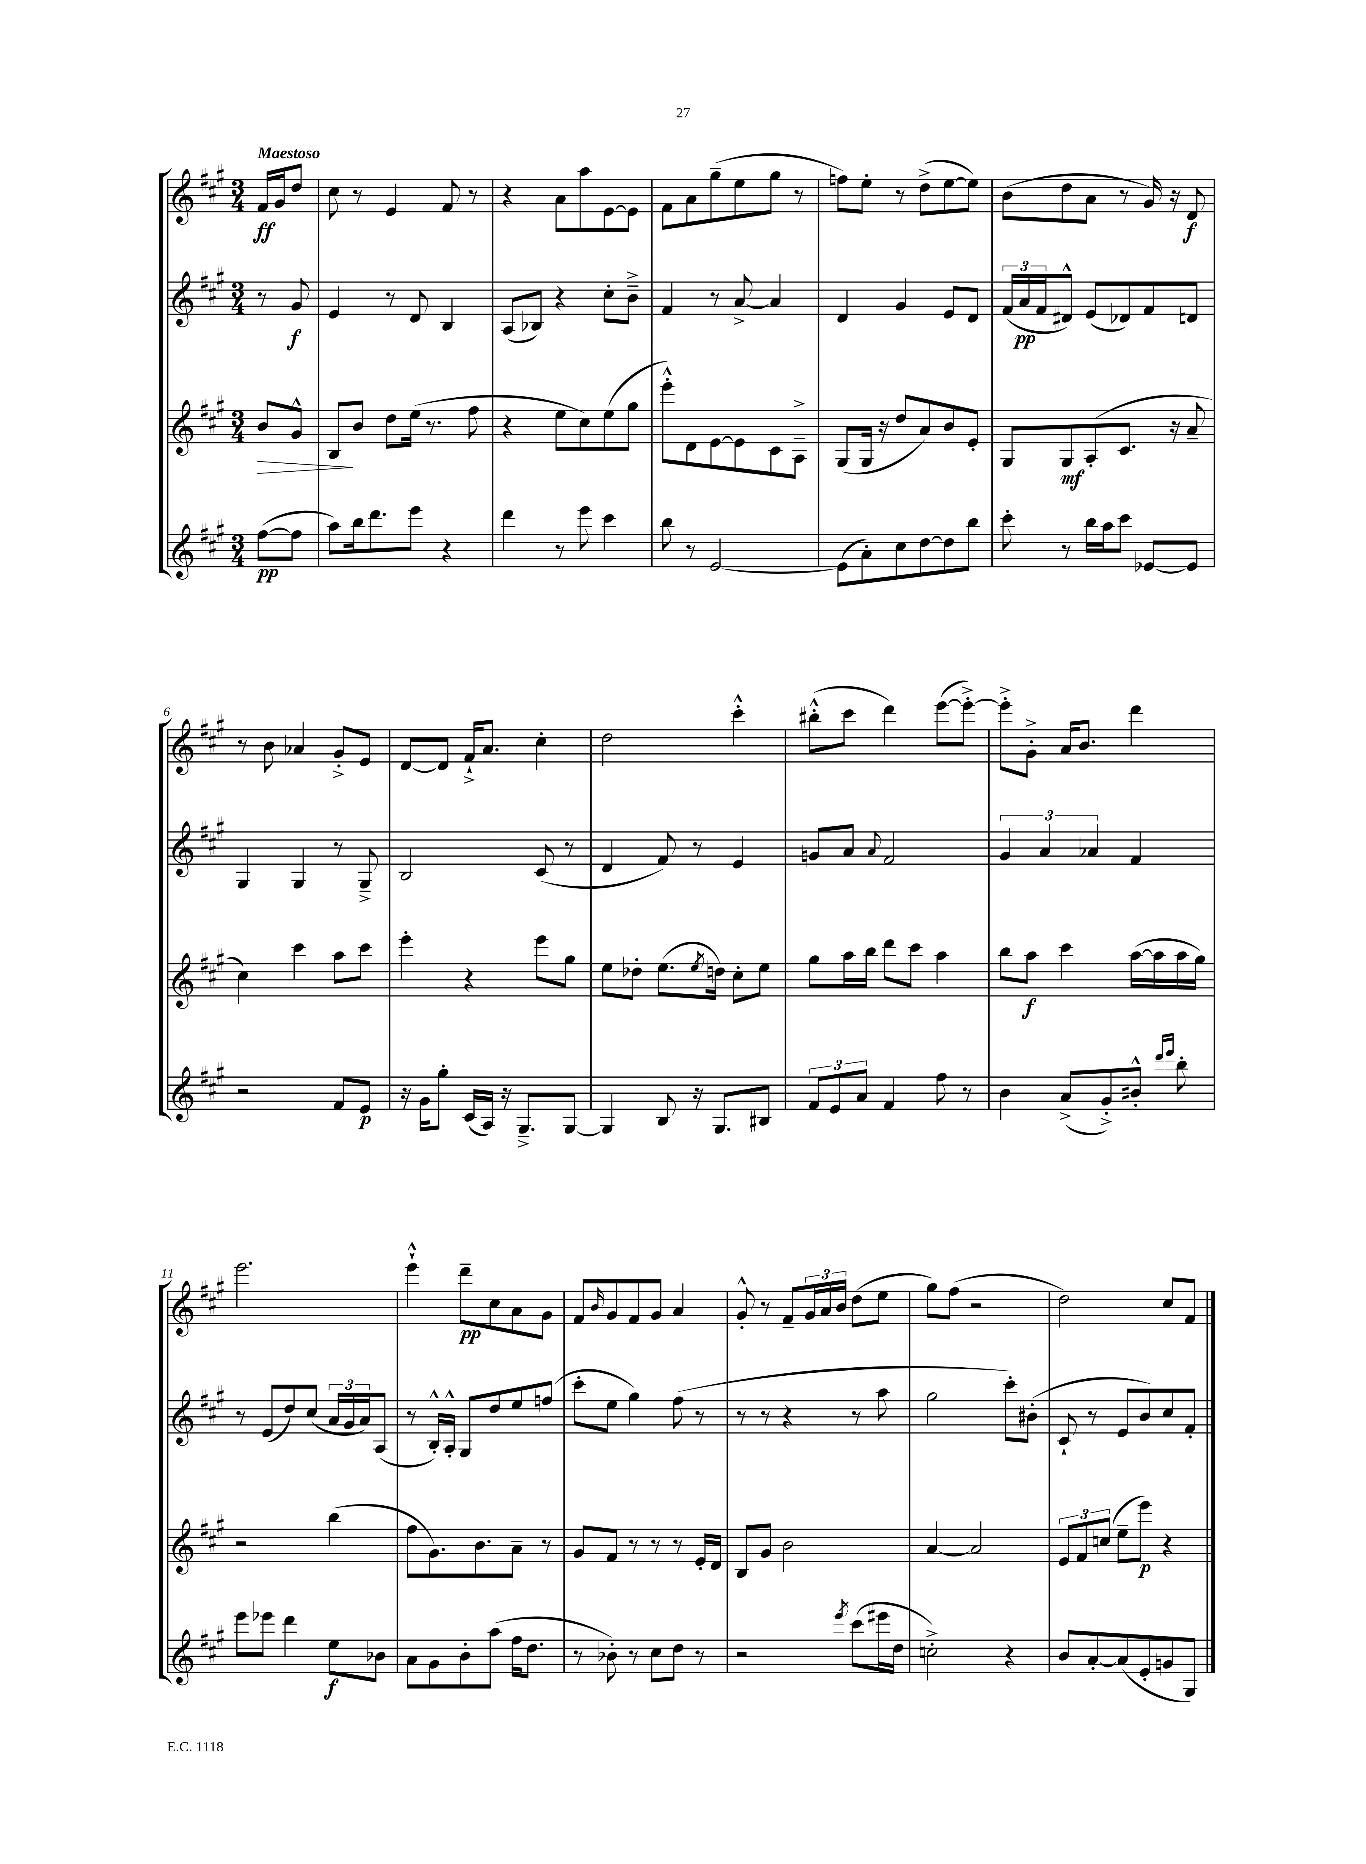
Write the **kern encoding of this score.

**kern	**dynam	**kern	**dynam	**kern	**dynam	**kern	**dynam
*part4	*part4	*part3	*part3	*part2	*part2	*part1	*part1
*staff4	*staff4	*staff3	*staff3	*staff2	*staff2	*staff1	*staff1
*clefG2	*	*clefG2	*	*clefG2	*	*clefG2	*
*k[f#c#g#]	*	*k[f#c#g#]	*	*k[f#c#g#]	*	*k[f#c#g#]	*
*M3/4	*	*M3/4	*	*M3/4	*	*M3/4	*
=	=	=	=	=	=	=	=
!	!	!	!	!	!	!LO:TX:a:B:t=Maestoso	!
!	!	!	!LO:HP:b	!	!	!	!
([8ff#\L	pp	8b/L	>	8r	.	16f#/LL	ff
.	.	.	.	.	.	16g#/J	.
8ff#\J]	.	8g#^^/J	.	8g#/	f	8dd/J	.
=1	=1	=1	=1	=1	=1	=1	=1
8aa\L)	.	8B/L	.	4e/	.	8cc#\	.
16bb\k	.	8b/J	]	.	.	8r	.
8.ddd\	.	.	.	.	.	.	.
.	.	8dd\L	.	8r	.	4e/	.
8eee\J	.	(16ee\Jk	.	8d/	.	.	.
.	.	8.r	.	.	.	.	.
4r	.	.	.	4B/	.	8f#/	.
.	.	8ff#\	.	.	.	8r	.
=2	=2	=2	=2	=2	=2	=2	=2
4ddd\	.	4r	.	(8A/L	.	4r	.
.	.	.	.	8B-X/J)	.	.	.
8r	.	8ee\L	.	4r	.	8a\L	.
8eee\	.	8cc#\)	.	.	.	8aa\	.
4ccc#\	.	(8ee\	.	8cc#'\L	.	[8e\	.
.	.	8gg#\J	.	8b~^\J	.	8e\J]	.
=3	=3	=3	=3	=3	=3	=3	=3
8bb\	.	8eee'^^\L)	.	4f#/	.	8f#\L	.
8r	.	8d\	.	.	.	8a\	.
[2e/	.	[8e\	.	8r	.	(8gg#~\	.
.	.	8e\]	.	[8a^/	.	8ee\	.
.	.	8c#\	.	4a/]	.	8gg#\J	.
.	.	8A~^\J	.	.	.	8r	.
=4	=4	=4	=4	=4	=4	=4	=4
(8e\L]	.	(8G#/L	.	4d/	.	8ffn\L)	.
8a'\)	.	16G#/Jk	.	.	.	8ee'\J	.
.	.	16r	.	.	.	.	.
8cc#\	.	8dd/L	.	4g#/	.	8r	.
[8dd\	.	8a/)	.	.	.	(8dd^\L	.
8dd\]	.	8b/	.	8e/L	.	[8ee\	.
8bb\J	.	8e'/J	.	8d/J	.	8ee\J])	.
=5	=5	=5	=5	=5	=5	=5	=5
8ccc#'\	.	8G#/L	.	(24f#/LL	.	(8b\L	.
.	.	.	.	24a/	pp	.	.
.	.	.	.	24f#/J	.	.	.
8r	.	8G#/	mf	8d#X^^/J)	.	8dd\	.
16bb\LL	.	(8A'/	.	(8e/L	.	8a\J	.
16aa\J	.	.	.	.	.	.	.
8ccc#\J	.	8.c#/J	.	8d-X/)	.	8r	.
[8e-X/L	.	.	.	8f#/	.	16g#/)	.
.	.	16r	.	.	.	16r	.
8e-/J]	.	8a~/	.	8dn/J	.	8d/	f
!!LO:LB:g=z
=6	=6	=6	=6	=6	=6	=6	=6
2r	.	4cc#\)	.	4G#/	.	8r	.
.	.	.	.	.	.	8b\	.
.	.	4ccc#\	.	4G#/	.	4a-X/	.
8f#/L	.	8aa\L	.	8r	.	8g#'^/L	.
8e/J	p	8ccc#\J	.	8G#~^/	.	8e/J	.
=7	=7	=7	=7	=7	=7	=7	=7
16r	.	4eee'\	.	2B/	.	[8d/L	.
16g#\KL	.	.	.	.	.	.	.
8gg#'\J	.	.	.	.	.	8d/J]	.
(16c#/LL	.	4r	.	.	.	16f#`^/KL	.
16A/JJ)	.	.	.	.	.	8.a/J	.
16r	.	.	.	.	.	.	.
8.G#~^/L	.	.	.	.	.	.	.
.	.	8eee\L	.	(8c#/	.	4cc#'\	.
[8G#/J	.	8gg#\J	.	8r	.	.	.
=8	=8	=8	=8	=8	=8	=8	=8
4G#/]	.	8ee\L	.	4d/	.	2dd\	.
.	.	8dd-X'\J	.	.	.	.	.
8B/	.	(8.ee\L	.	8f#/)	.	.	.
16r	.	.	.	8r	.	.	.
.	.	8qee/	.	.	.	.	.
8.G#/L	.	16ddn\Jk)	.	.	.	.	.
.	.	8cc#'\L	.	4e/	.	4ccc#'^^\	.
8B#X/J	.	8ee\J	.	.	.	.	.
=9	=9	=9	=9	=9	=9	=9	=9
12f#/L	.	8gg#\L	.	8gn/L	.	(8bb#X'^^\L	.
12e/	.	.	.	.	.	.	.
.	.	16aa\L	.	8a/J	.	8ccc#\J	.
12a/J	.	.	.	.	.	.	.
.	.	16bb\JJ	.	.	.	.	.
.	.	.	.	8qqa/	.	.	.
4f#/	.	8ddd\L	.	2f#/	.	4ddd\)	.
.	.	8ccc#\J	.	.	.	.	.
8ff#\	.	4aa\	.	.	.	([8eee\L	.
8r	.	.	.	.	.	8eee'^\J_)	.
=10	=10	=10	=10	=10	=10	=10	=10
4b\	.	8bb\L	.	6g#/	.	8eee'^\L]	.
.	.	8aa\J	f	.	.	8g#'^\J	.
.	.	.	.	6a/	.	.	.
(8a^/L	.	4ccc#\	.	.	.	16a/KL	.
.	.	.	.	.	.	8.b/J	.
.	.	.	.	6a-X/	.	.	.
8g#'^/)	.	.	.	.	.	.	.
8b#X'^^/J	.	([16aa\LL	.	4f#/	.	4ddd\	.
.	.	16aa\]	.	.	.	.	.
16qqddd/LL	.	.	.	.	.	.	.
16qqeee/JJ	.	.	.	.	.	.	.
8bb'\	.	16aa\	.	.	.	.	.
.	.	16gg#\JJ)	.	.	.	.	.
!!LO:LB:g=z
=11	=11	=11	=11	=11	=11	=11	=11
8eee\L	.	2r	.	8r	.	2.eee\	.
8eee-X\J	.	.	.	(8e/L	.	.	.
4ddd\	.	.	.	8dd/)	.	.	.
.	.	.	.	(8cc#/J	.	.	.
8ee\L	f	(4bb\	.	24a/LL	.	.	.
.	.	.	.	24g#/	.	.	.
.	.	.	.	24a/J)	.	.	.
8b-X\J	.	.	.	(8A/J	.	.	.
=12	=12	=12	=12	=12	=12	=12	=12
8a\L	.	8ff#\L	.	8r	.	4eee`^^\	.
8g#\	.	8.g#\)	.	16B'^^/LL)	.	.	.
.	.	.	.	16A'^^/JJ	.	.	.
8b'\	.	.	.	8G#/L	.	8ddd~\L	pp
.	.	8.b\	.	.	.	.	.
(8aa\J	.	.	.	8dd/	.	8cc#\	.
16ff#\KL	.	8a~\J	.	8ee/	.	8a\	.
8.dd\J	.	.	.	.	.	.	.
.	.	8r	.	(8ffn/J	.	8g#\J	.
=13	=13	=13	=13	=13	=13	=13	=13
8r	.	8g#/L	.	8ccc#'\L	.	8f#/L	.
.	.	.	.	.	.	16qqb/	.
8b-X'\)	.	8f#/J	.	8ee\J	.	8g#/	.
8r	.	8r	.	4gg#\)	.	8f#/	.
8cc#\L	.	8r	.	.	.	8g#/J	.
8dd\J	.	8r	.	(8ff#\	.	4a/	.
8r	.	16e'/LL	.	8r	.	.	.
.	.	16d/JJ	.	.	.	.	.
=14	=14	=14	=14	=14	=14	=14	=14
2r	.	8B/L	.	8r	.	8g#'^^/	.
.	.	8g#/J	.	8r	.	8r	.
.	.	2b\	.	4r	.	8f#~/L	.
.	.	.	.	.	.	24g#/L	.
.	.	.	.	.	.	24a/	.
.	.	.	.	.	.	24b/JJ	.
8qeee/	.	.	.	.	.	.	.
(8ccc#\L	.	.	.	8r	.	(8dd\L	.
16eee#X\L	.	.	.	8aa\	.	8ee\J	.
16dd\JJ	.	.	.	.	.	.	.
=15	=15	=15	=15	=15	=15	=15	=15
2ccn'^\)	.	[4a/	.	2gg#\	.	8gg#\L)	.
.	.	.	.	.	.	(8ff#\J	.
.	.	2a/]	.	.	.	2r	.
4r	.	.	.	8ccc#'\L)	.	.	.
.	.	.	.	(8b#X'\J	.	.	.
=16	=16	=16	=16	=16	=16	=16	=16
8b/L	.	12e/L	.	8c#`/	.	2dd\)	.
.	.	12f#/	.	.	.	.	.
[8a'/	.	.	.	8r	.	.	.
.	.	(12ccn/J	.	.	.	.	.
(8a/]	.	8ee~\L	.	8e/L	.	.	.
8e'/	.	8eee\J)	p	8b/)	.	.	.
8gn/	.	4r	.	8cc#/	.	8cc#/L	.
8G#/J)	.	.	.	8f#'/J	.	8f#/J	.
==	==	==	==	==	==	==	==
*-	*-	*-	*-	*-	*-	*-	*-
